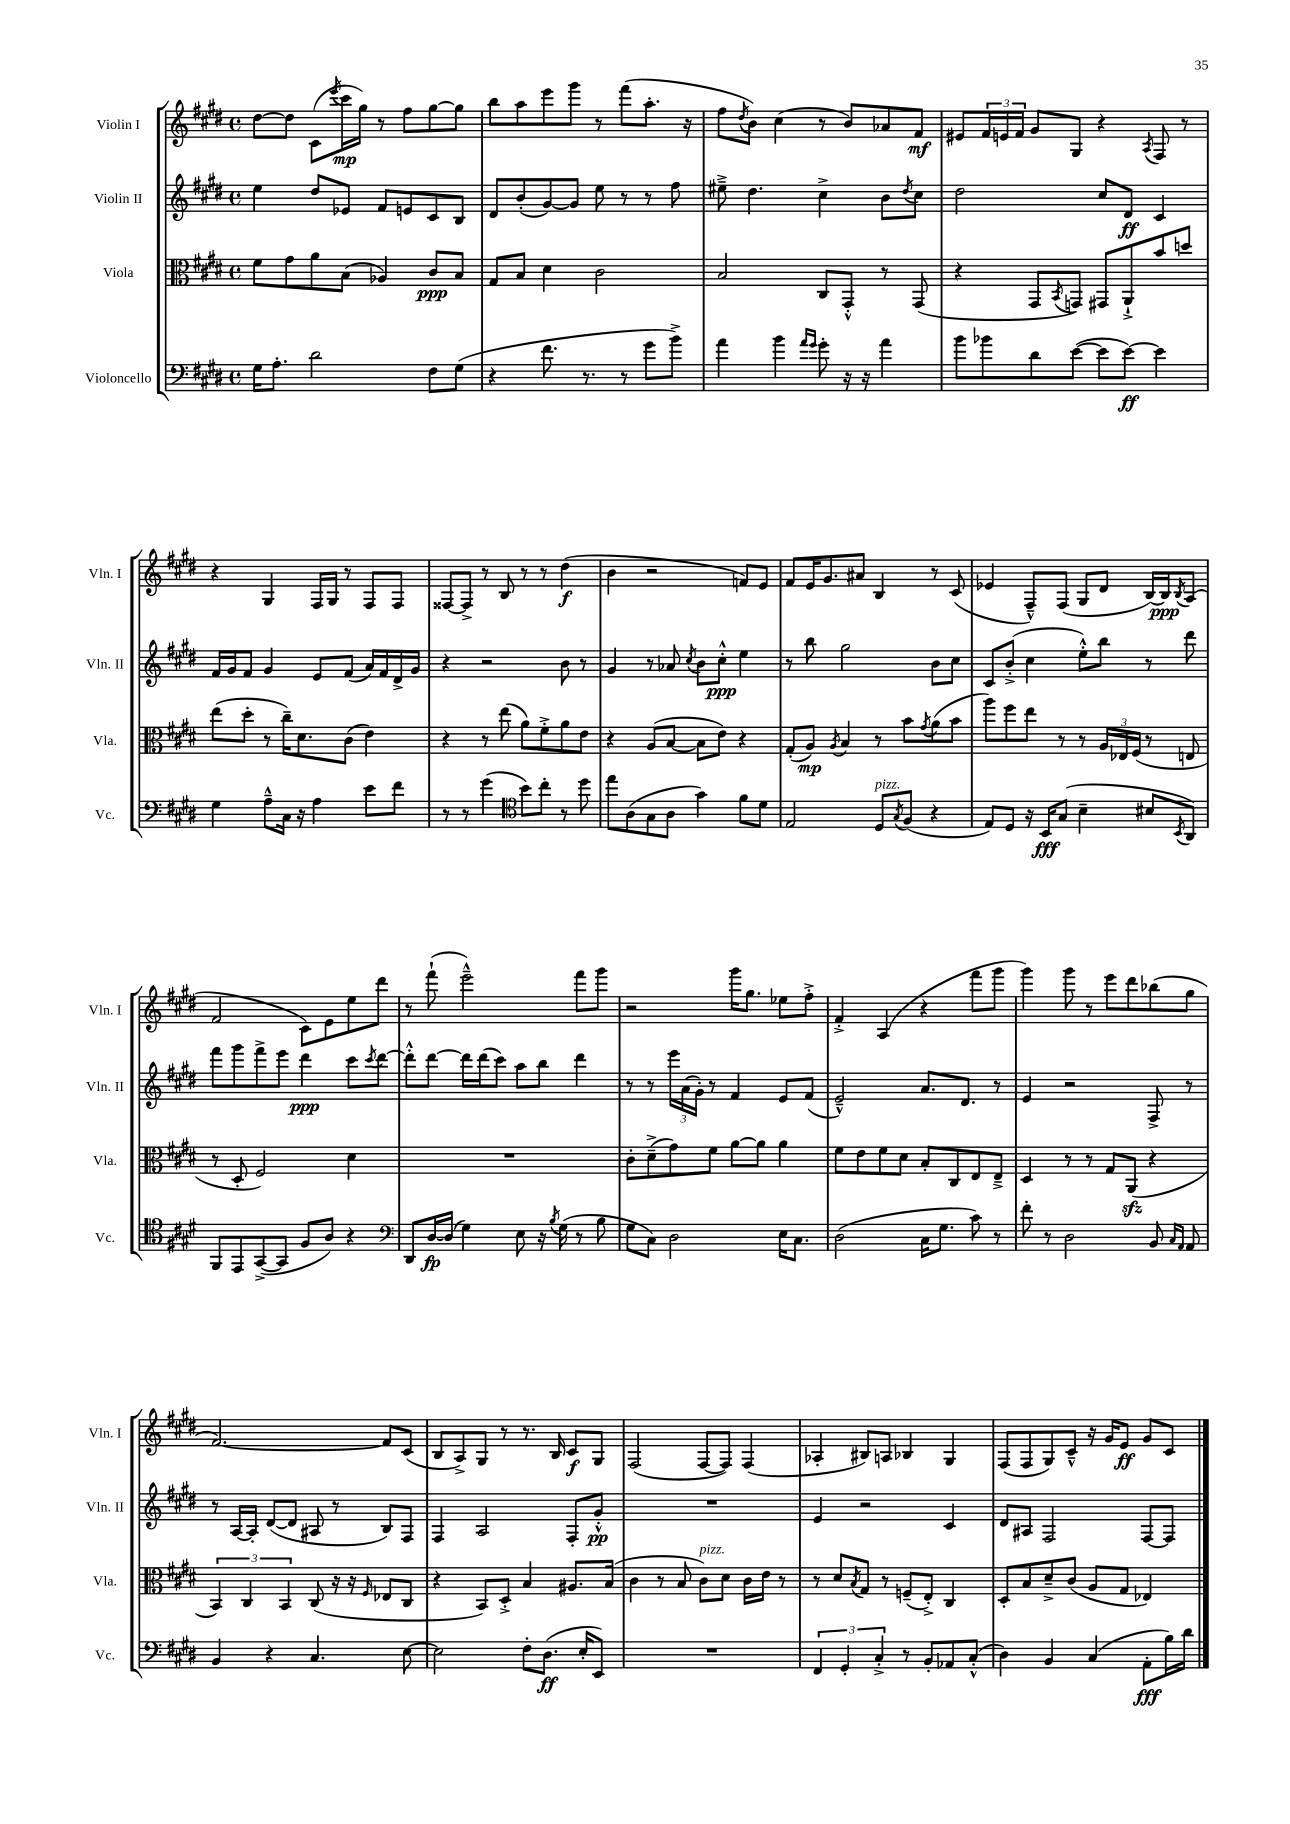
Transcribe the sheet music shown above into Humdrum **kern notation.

**kern	**kern	**kern	**kern
*staff4	*staff3	*staff2	*staff1
*clefF4	*clefC3	*clefG2	*clefG2
*k[f#c#g#d#]	*k[f#c#g#d#]	*k[f#c#g#d#]	*k[f#c#g#d#]
*M4/4	*M4/4	*M4/4	*M4/4
*met(c)	*met(c)	*met(c)	*met(c)
16G#\LK	8f#\L	4ee\	[8dd#\L
8.A'\J	.	.	.
.	8g#\	.	8dd#\]J
2d#\	8a\	8dd#/L	(8c#\L
.	.	.	8qeee/
.	(8B\J	8e-/J	16ccc#\L
.	.	.	16gg#\JJ)
.	4A-/)	8f#/L	8r
.	.	8e/	8ff#\L
8F#\L	8c#/L	8c#/	[8gg#\
(8G#\J	8B/J	8B/J	8gg#\]J
=	=	=	=
4r	8G#/L	8d#/L	8bb\L
.	8B/J	(8b'/	8aa\
8.f#\	4d#\	[8g#/)	8eee\
.	.	8g#/]J	8ggg#\J
8.r	.	.	.
.	2c#\	8ee\	8r
8r	.	8r	(8fff#\L
8g#\L	.	8r	8.aa'\J
8b^\J)	.	8ff#\	.
.	.	.	16r
=	=	=	=
4a\	2B/	8ee#~^\	8ff#\L
.	.	.	8qdd#/
.	.	4.dd#\	8b\J)
4b\	.	.	(4cc#\
16qqa/LL	.	.	.
16qqg#/JJ	.	.	.
8g#'\	8C#/L	4cc#^\	8r
16r	8GG#'^^/J	.	8b/L)
16r	.	.	.
4a\	8r	8b\L	8a-/
.	.	8qdd#/	.
.	(8GG#/	8cc#\J	8f#/J
=	=	=	=
8b\L	4r	2dd#\	8e#/L
8b-\	.	.	24f#/L
.	.	.	24e/
.	.	.	24f#/JJ
8d#\	8GG#/L	.	8g#/L
.	8qBB/	.	.
([8e\J	8GG/J)	.	8G#/J
8e\]L	8GG#/L	8cc#/L	4r
[8e\J)	8AA`^/	8d#/J	.
.	.	.	8qA/
4e\]	8b/	4c#/	8F#/
.	8dd/J	.	8r
=	=	=	=
4G#\	(8ee\L	16f#/LL	4r
.	.	16g#/J	.
.	8dd#'\J	8f#/J	.
8A~^^\L	8r	4g#/	4G#/
16C#\Jk	16cc#~\LK)	.	.
16r	8.d#\	.	.
4A\	.	8e/L	16F#/LL
.	.	.	16G#/JJ
.	(8c#\J	(8f#/J	8r
8e\L	4e\)	16a/LL)	8F#/L
.	.	16f#/	.
8f#\J	.	16d#^/	8F#/J
.	.	16g#/JJ	.
=	=	=	=
8r	4r	4r	[8F##/L
8r	.	.	8F##^/]J
(4g#\	8r	2r	8r
.	(8ee\	.	8B/
*clefC4	*	*	*
8b\L)	8a\L)	.	8r
8cc#'\J	8f#'^\	.	8r
8r	8a\	8b\	(4dd#\
8dd#\	8e\J	8r	.
=	=	=	=
8ee\L	4r	4g#/	4b\
(8A\	.	.	.
8G#\	(8A/L	8r	2r
8A\J	[8B/J	8a-/	.
.	.	8qcc#/	.
4g#\)	8B\]L	8b\L	.
.	8e\J)	8cc#'^^\J	.
8f#\L	4r	4ee\	8f/L)
8d#\J	.	.	8e/J
=	=	=	=
2E/	(8G#'/L	8r	8f#/L
.	8A/J)	8bb\	16e/K
.	.	.	8.g#/
.	8qA/	.	.
.	4B/	2gg#\	.
.	.	.	8a#/J
8D#/L	8r	.	4B/
8qG#/	.	.	.
(8F#/J	8b\L	.	.
.	8qg#/	.	.
4r	(8a\	8b\L	8r
.	8b\J	8cc#\J	(8c#/
=	=	=	=
8E/L)	8aa\L)	8c#/L	4e-/
8D#/J	8ff#\	(8b'^/J	.
16r	8ee\J	4cc#\	8F#~^^/L)
16BB/LK	.	.	.
(8G#/J	8r	.	(8F#/J
4B~\	8r	8ee'^^\L)	8G#/L
.	24A/LL	8bb\J	8d#/J
.	24E-/	.	.
.	(24F#/JJ	.	.
8B#/L	8r	8r	[16B/LL)
.	.	.	16B/]J
8qBB/	.	.	8qB/
8AA/J)	8E/	8ddd#\	(8A/J
=	=	=	=
8FF#/L	8r	8fff#\L	2f#/
8EE/	8D#'/	8ggg#\	.
([8GG#^/	2F#/)	8fff#^\	.
8GG#/]J	.	8eee\J	.
8F#/L	.	4ddd#\	8c#\L)
8A/J)	.	.	8e\
4r	4d#\	8ccc#\L	8ee\
.	.	8qccc#/	.
.	.	[8ddd#\J	8ddd#\J
=	=	=	=
*clefF4	*	*	*
8DD#/L	1r	8ddd#'^^\]L	8r
[16D#/L	.	[8ddd#\J	(8fff#`\
(16D#/]JJ	.	.	.
4G#\)	.	16ddd#\]LL	2eee~^^\)
.	.	(16ddd#\J	.
.	.	8ccc#\J)	.
8E\	.	8aa\L	.
16r	.	8bb\J	.
8qB/	.	.	.
(16G#\	.	.	.
8r	.	4ddd#\	8fff#\L
8B\	.	.	8ggg#\J
=	=	=	=
8G#\L	8c#'\L	8r	2r
8C#\J)	(8d#~^\	8r	.
2D#\	8g#\)	24eee\LL	.
.	.	(24a\	.
.	.	24g#'\JJ)	.
.	8f#\J	8r	.
.	[8a\L	4f#/	16ggg#\LK
.	.	.	8.gg#\J
.	8a\]J	.	.
16E\LK	4a\	8e/L	8ee-\L
8.C#\J	.	.	.
.	.	(8f#/J	8ff#'^\J
=	=	=	=
(2D#\	8f#\L	2e~^^/)	4f#'^/
.	8e\	.	.
.	8f#\	.	(4A/
.	8d#\J	.	.
16C#\LK	8B'/L	8.a/L	4r
8.G#\J	.	.	.
.	8C#/	.	.
.	.	8.d#/J	.
8c#\)	8E/	.	8fff#\L
8r	8E~^/J	8r	8ggg#\J
=	=	=	=
8f#'\	4D#/	4e/	4ggg#\)
8r	.	.	.
2D#\	8r	2r	8ggg#\
.	8r	.	8r
.	8G#/L	.	8eee\L
.	(8AA/J	.	8ddd#\
8BB/	4r	8F#^/	(8bb-\
16qqC#/LL	.	.	.
16qqAA/JJ	.	.	.
8AA/	.	8r	8gg#\J
=	=	=	=
4BB/	6BB/)	8r	[2.f#/)
.	.	[16A/LL	.
.	6C#/	.	.
.	.	16A'/]JJ	.
4r	.	([8d#/L	.
.	6BB/	.	.
.	.	8d#/]J	.
4.C#/	(8C#/	8A#/	.
.	16r	8r	.
.	16r	.	.
.	16qqF#/	.	.
.	8E-/L	8B/L)	8f#/]L
[8E\	8C#/J	8F#/J	(8c#/J
=	=	=	=
2E\]	4r	4F#/	8B/L
.	.	.	8A^/)
.	8BB/L)	2A/	8G#/J
.	8D#'^/J	.	8r
8F#'\L	4B/	.	8.r
(8.D#\J	.	.	.
.	.	.	16B/
.	8.A#/L	8F#'/L	8c#/L
16E'/LK	.	.	.
8EE/J)	.	8g#'^^/J	8G#/J
.	(16B/Jk	.	.
=	=	=	=
1r	4c#\	1r	(2F#/
.	8r	.	.
.	8B/	.	.
.	8c#\L)	.	[8F#/L
.	8d#\J	.	8F#/]J)
.	16c#\LL	.	(4F#/
.	16e\JJ	.	.
.	8r	.	.
=	=	=	=
6FF#/	8r	4e/	4A-'/
.	8d#/L	.	.
6GG#'/	.	.	.
.	8qB/	.	.
.	8G#/J	2r	8B#/L)
6C#'^/	.	.	.
.	8r	.	8A/J
8r	(8F~/L	.	4B-/
8BB'/L	8E'^/J)	.	.
8AA-/	4C#/	4c#/	4G#/
(8C#'^^/J	.	.	.
=	=	=	=
4D#\)	8D#'/L	8d#/L	(8F#/L
.	8B/	8A#/J	8F#/
4BB/	8d#~^/	2F#/	8G#/)
.	(8c#/J	.	8c#~^^/J
(4C#/	8A/L	.	16r
.	.	.	16g#/LK
.	8G#/J	.	8e/J
8AA'\L	4E-/)	[8F#/L	8g#/L
16B\L)	.	8F#/]J	8c#/J
16d#\JJ	.	.	.
==	==	==	==
*-	*-	*-	*-
